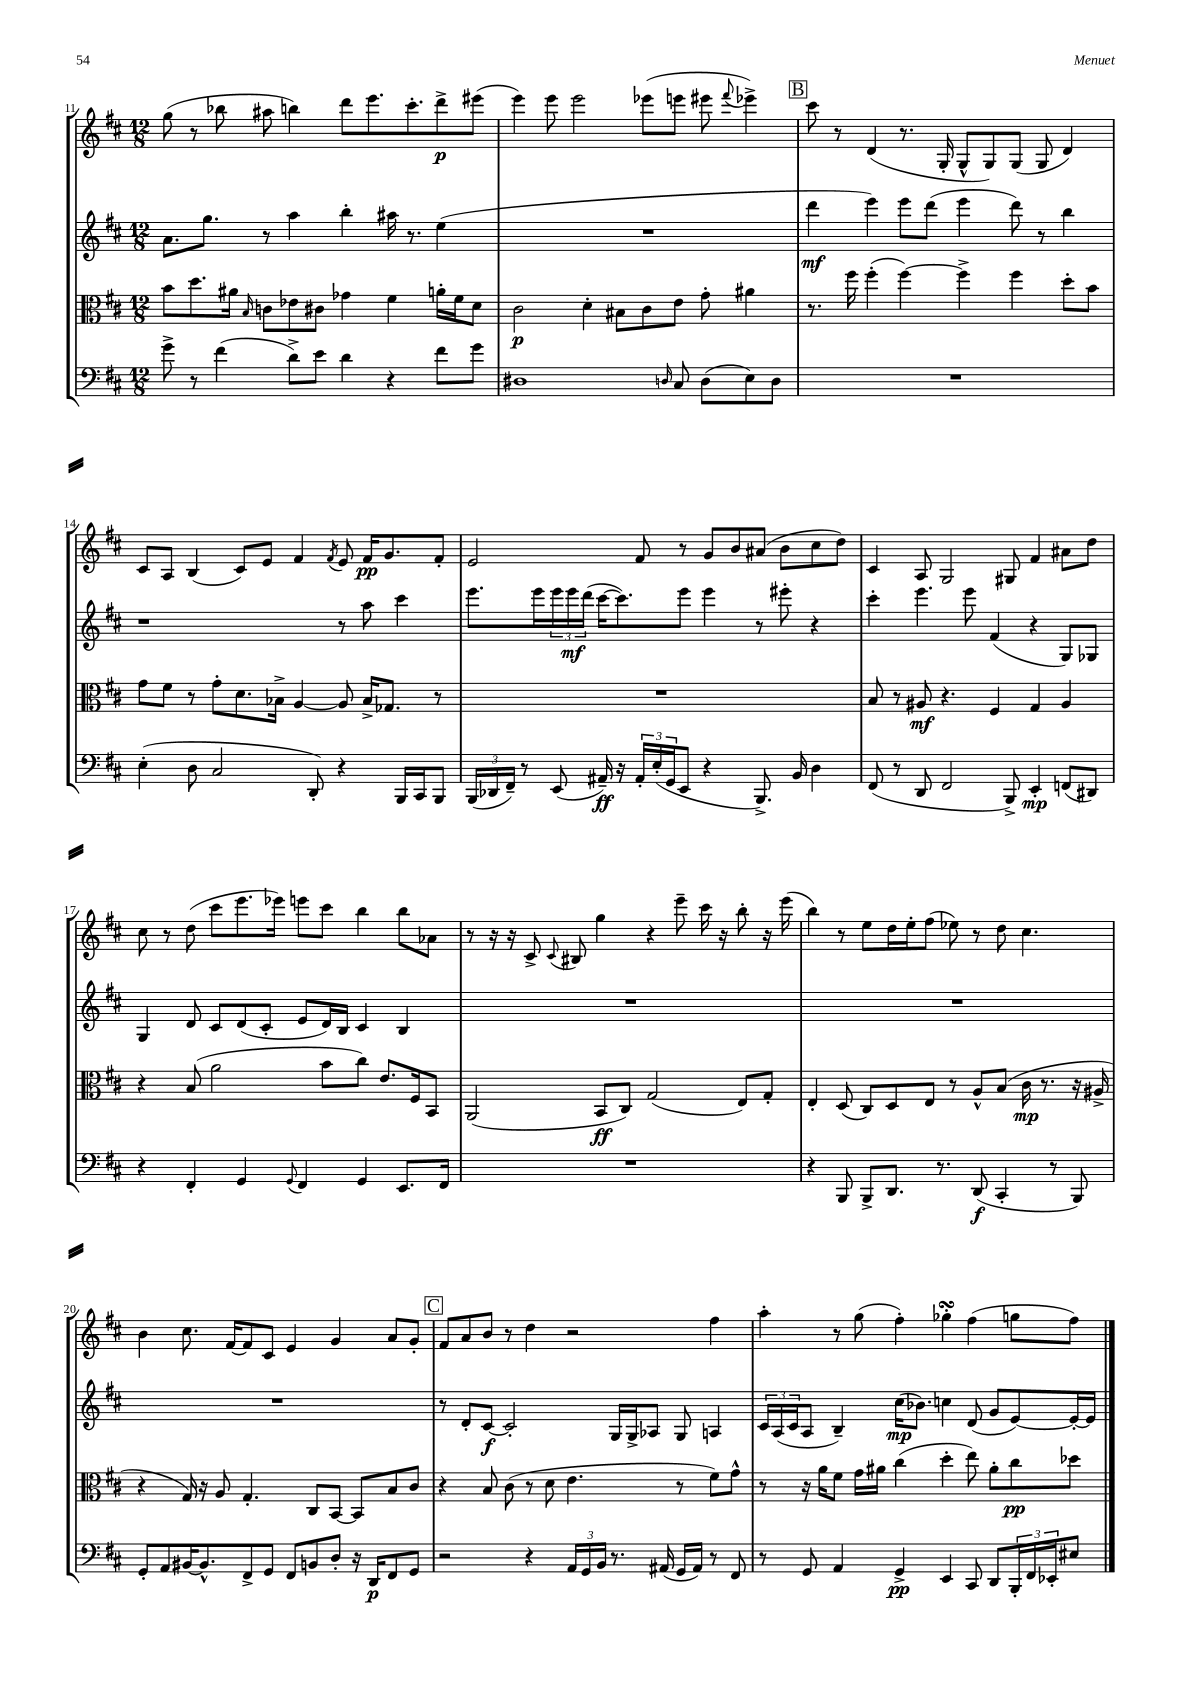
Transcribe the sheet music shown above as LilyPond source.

<<
\new StaffGroup <<
\new Staff = "s0" {
    \clef treble \key d \major \numericTimeSignature \time 12/8
    g''8( r8 bes''8 ais''8 b''4) d'''8 e'''8. cis'''8.-. d'''8->\p eis'''8( |
    e'''4) e'''8 e'''2 ees'''8( e'''8 eis'''8 \appoggiatura { fis'''8 } ees'''4->) |
    \mark \markup { \box "B" } cis'''8 r8 d'4( r8. g16-. g8-^ g8) g8( g8 d'4) |
    cis'8 a8 b4( cis'8) e'8 fis'4 \acciaccatura { fis'8 } e'8 fis'16\pp g'8. fis'8-. |
    e'2 fis'8 r8 g'8 b'8 ais'8( b'8 cis''8 d''8) |
    cis'4 a8 g2 gis8 fis'4 ais'8 d''8 |
    cis''8 r8 d''8( cis'''8 e'''8. ees'''16) e'''8 cis'''8 b''4 b''8 aes'8 |
    r8 r16 r16 cis'8-> \appoggiatura { cis'8 } bis8 g''4 r4 e'''8-- cis'''16 r16 b''8-. r16 e'''16( |
    b''4) r8 e''8 d''16 e''16-. fis''8( ees''8) r8 d''8 cis''4. |
    b'4 cis''8. fis'16~ fis'8 cis'8 e'4 g'4 a'8 g'8-. |
    \mark \markup { \box "C" } fis'8 a'8 b'8 r8 d''4 r2 fis''4 |
    a''4-. r8 g''8( fis''4-.) ges''4-.\turn fis''4( g''8 fis''8) \bar "|." |
}
\new Staff = "s1" {
    \clef treble \key d \major \numericTimeSignature \time 12/8
    a'8. g''8. r8 a''4 b''4-. ais''16 r8. e''4( |
    R1. |
    \mark \markup { \box "B" } d'''4\mf e'''4) e'''8 d'''8( e'''4 d'''8) r8 b''4 |
    r1 r8 a''8 cis'''4 |
    e'''8. e'''16 \tuplet 3/2 { e'''16 e'''16\mf d'''16( } cis'''16~ cis'''8.) e'''8 e'''4 r8 eis'''8-. r4 |
    cis'''4-. e'''4. e'''8 fis'4( r4 g8) ges8 |
    g4 d'8 cis'8 d'8( cis'8-. e'8 d'16) b16 cis'4 b4 |
    R1. |
    R1. |
    R1. |
    \mark \markup { \box "C" } r8 d'8-. cis'8~\f cis'2-. g16 g16-> aes8 g8 a4 |
    \tuplet 3/2 { cis'16 a16( cis'16 } a8 b4--) cis''16\mp( bes'8.) c''4 d'8( g'8 e'8~) e'16~-. e'16 \bar "|." |
}
\new Staff = "s2" {
    \clef alto \key d \major \numericTimeSignature \time 12/8
    b'8 d''8. ais'16 \grace { b16 } c'8 ees'8 cis'8 ges'4 fis'4 a'16-. fis'16 d'8 |
    cis'2\p d'4-. bis8 cis'8 e'8 g'8-. ais'4 |
    \mark \markup { \box "B" } r8. fis''16 fis''4-.( fis''4~) fis''4-> fis''4 d''8-. b'8 |
    g'8 fis'8 r8 g'8-. d'8. bes16-> a4~ a8 bes16-> ges8. r8 |
    R1. |
    b8 r8 ais8\mf r4. fis4 g4 ais4 |
    r4 b8( a'2 b'8 cis''8) e'8. fis16 b,8 |
    a,2( b,8\ff cis8) g2( e8) g8-. |
    e4-. d8( cis8) d8 e8 r8 a8-^ b8( cis'16\mp r8. r16 ais16-> |
    r4 g16) r16 a8 g4.-. cis8 b,8~ b,8 b8 cis'8 |
    \mark \markup { \box "C" } r4 b8 cis'8( r8 d'8 e'4. r8 fis'8) g'8-^ |
    r8 r16 a'16 fis'8 g'16 ais'16 cis''4( d''4-. e''8) ais'8-. cis''8\pp des''8 \bar "|." |
}
\new Staff = "s3" {
    \clef bass \key d \major \numericTimeSignature \time 12/8
    g'8-> r8 fis'4( d'8->) e'8 d'4 r4 fis'8 g'8 |
    dis1 \grace { d16 } cis8 d8( e8) d8 |
    \mark \markup { \box "B" } R1. |
    e4-.( d8 cis2 d,8-.) r4 b,,16 cis,16 b,,8 |
    \tuplet 3/2 { b,,16( des,16 fis,16--) } r8 e,8( ais,16--\ff) r16 \tuplet 3/2 { ais,16-. e16-.( g,16 } e,8 r4 b,,8.->) b,16 d4 |
    fis,8( r8 d,8 fis,2 b,,8->) e,4-.\mp f,8( dis,8) |
    r4 fis,4-. g,4 \appoggiatura { g,8 } fis,4 g,4 e,8. fis,16 |
    R1. |
    r4 b,,8 b,,8-> d,8. r8. d,8\f( cis,4-. r8 b,,8) |
    g,8-. a,8 bis,16~ bis,8.-^ fis,8-> g,8 fis,8 b,8 d8-. r16 d,16\p fis,8 g,8 |
    \mark \markup { \box "C" } r2 r4 \tuplet 3/2 { a,16 g,16 b,16 } r8. ais,16( g,16 ais,16) r8 fis,8 |
    r8 g,8 a,4 g,4->\pp e,4 cis,8 d,8 \tuplet 3/2 { b,,16-. fis,16 ees,16-. } eis8 \bar "|." |
}
>>
>>
\layout { \context { \Score currentBarNumber = #11 } }
